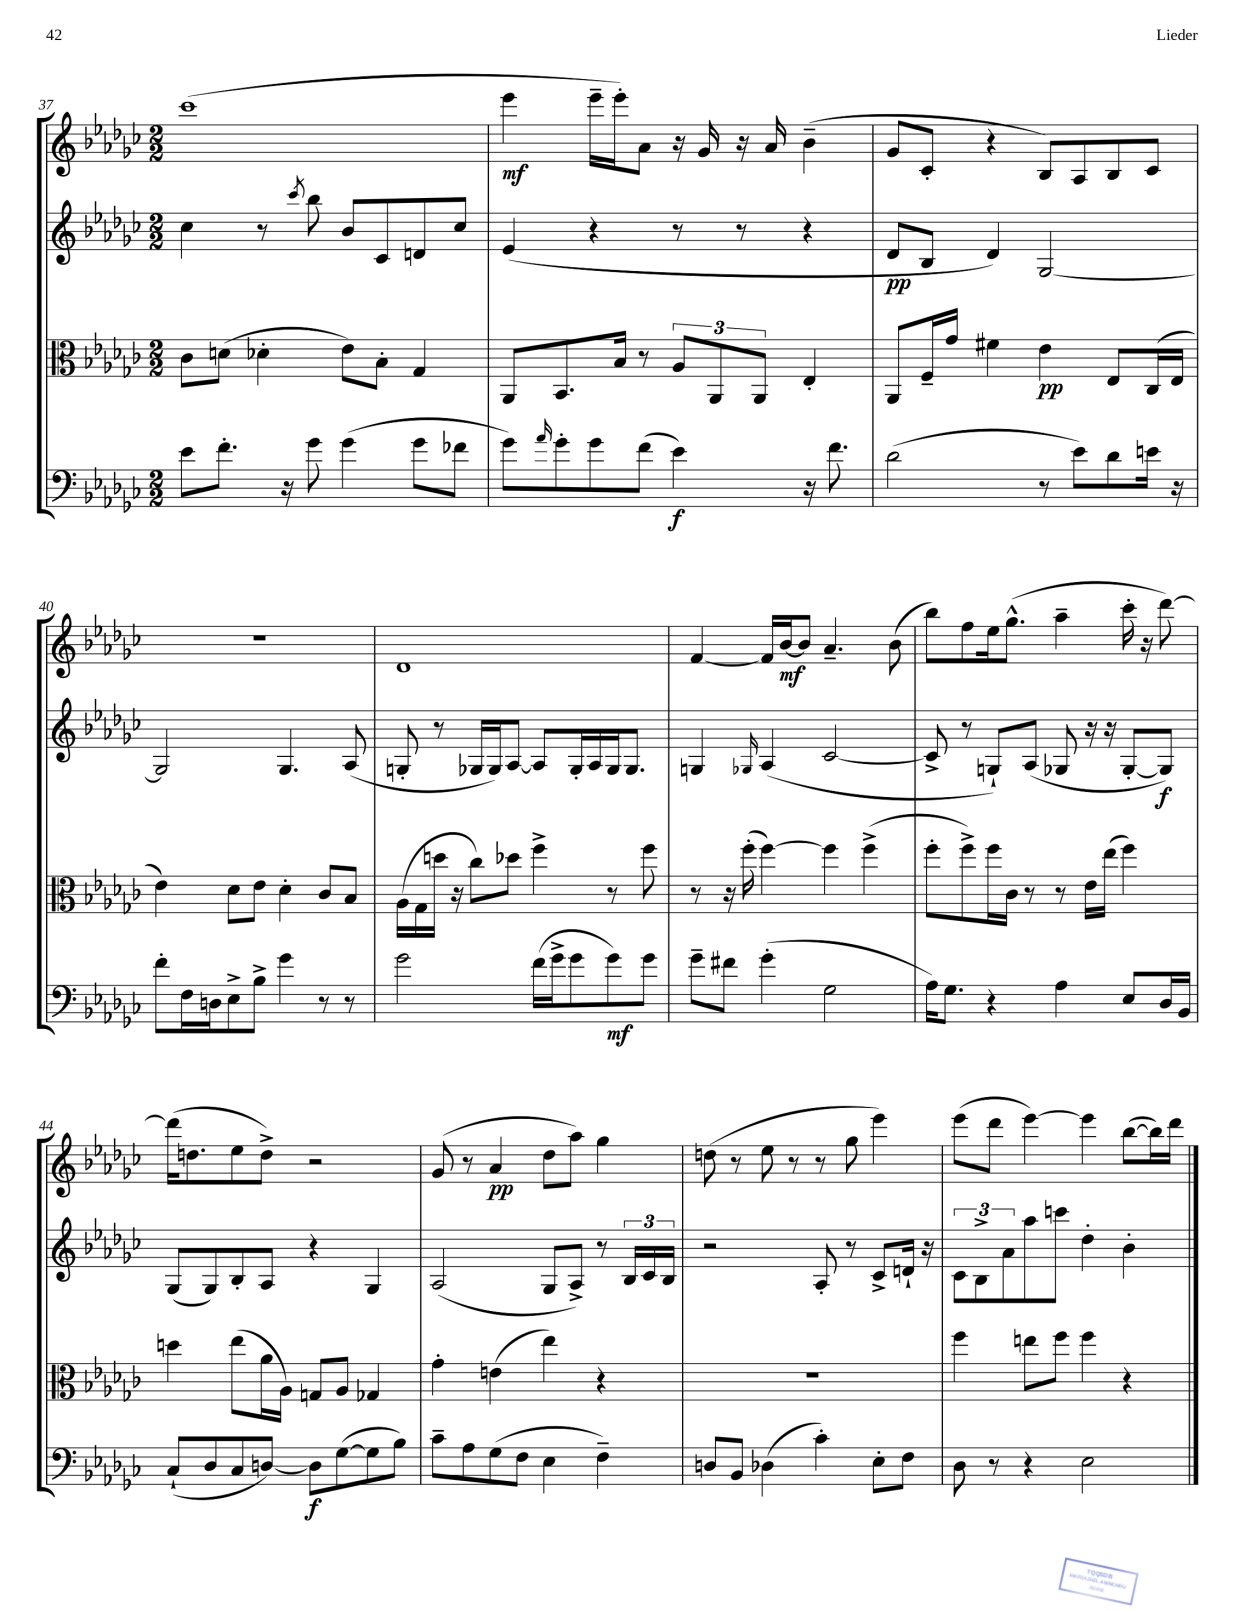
<<
\new StaffGroup <<
\new Staff = "s0" {
    \clef treble \key ges \major \numericTimeSignature \time 2/2
    ces'''1( |
    ees'''4\mf ees'''16-- ees'''16-.) aes'8 r16 ges'16 r16 aes'16 bes'4--( |
    ges'8 ces'8-. r4 bes8) aes8 bes8 ces'8 |
    R1 |
    des'1 |
    f'4~ f'16 bes'16~\mf bes'8 aes'4.-- bes'8( |
    bes''8) f''8 ees''16 ges''8.-^( aes''4-- ces'''16-. r16 des'''8~) |
    des'''16( d''8. ees''8 d''8->) r2 |
    ges'8( r8 aes'4\pp des''8 aes''8) ges''4 |
    d''8( r8 ees''8 r8 r8 ges''8 ees'''4) |
    ees'''8( des'''8 ees'''4~) ees'''4 bes''8~( bes''16) des'''16 \bar "|." |
}
\new Staff = "s1" {
    \clef treble \key ges \major \numericTimeSignature \time 2/2
    ces''4 r8 \acciaccatura { ces'''8 } bes''8 bes'8 ces'8 d'8 ces''8 |
    ees'4( r4 r8 r8 r4 |
    des'8\pp bes8 des'4) ges2~ |
    ges2 ges4. aes8( |
    g8-. r8 ges16 ges16) aes8~ aes8 ges16-. aes16 ges16 ges8. |
    g4 \grace { ges16 } aes4( ces'2~ |
    ces'8-> r8 g8-!) aes8( ges8 r16 r16 ges8~-. ges8\f) |
    ges8( ges8) bes8-. aes8 r4 ges4 |
    aes2( ges8 aes8->) r8 \tuplet 3/2 { bes16 ces'16 bes16 } |
    r2 aes8-. r8 ces'8-> d'16-! r16 |
    \tuplet 3/2 { ces'8 bes8-> aes'8 } aes''8 c'''8 des''4-. bes'4-. \bar "|." |
}
\new Staff = "s2" {
    \clef alto \key ges \major \numericTimeSignature \time 2/2
    ces'8 d'8( des'4-. ees'8) bes8-. ges4 |
    aes,8 bes,8. bes16 r8 \tuplet 3/2 { aes8 aes,8 aes,8 } ees4-. |
    aes,8 f16-- ges'16 fis'4 ees'4\pp ees8 ces16( ees16 |
    ees'4) des'8 ees'8 des'4-. ces'8 bes8 |
    aes16( ges16 d''16 r16 ces''8) des''8 f''4-> r8 f''8 |
    r8 r16 f''16-.( f''4~) f''4 f''4->( |
    f''8-. f''8->) f''16 ces'16 r8 r8 ees'16 ees''16( f''4) |
    d''4 ees''8( aes'16 aes16) g8 aes8 ges4 |
    ges'4-. e'4( ees''4) r4 |
    R1 |
    f''4 e''8 f''8 f''4 r4 \bar "|." |
}
\new Staff = "s3" {
    \clef bass \key ges \major \numericTimeSignature \time 2/2
    ees'8 f'8.-. r16 ges'8 ges'4( ges'8 fes'8 |
    ges'8) \grace { aes'16 } ges'8-. ges'8 f'8( ees'4\f) r16 f'8. |
    des'2( r8 ees'8) des'8 e'16 r16 |
    f'8-. f16 d16 ees8-> bes8-> ges'4 r8 r8 |
    ges'2 f'16( ges'16-> ges'8 ges'8\mf) ges'8 |
    ges'8-- fis'8 ges'4-.( ges2 |
    aes16) ges8. r4 aes4 ees8 des16 bes,16 |
    ces8-!( des8 ces8 d8~) d8\f ges8~( ges8 bes8) |
    ces'8-- aes8 ges8( f8 ees4 f4--) |
    d8 bes,8 des4( ces'4-.) ees8-. f8 |
    des8 r8 r4 ees2 \bar "|." |
}
>>
>>
\layout { \context { \Score currentBarNumber = #37 } }
